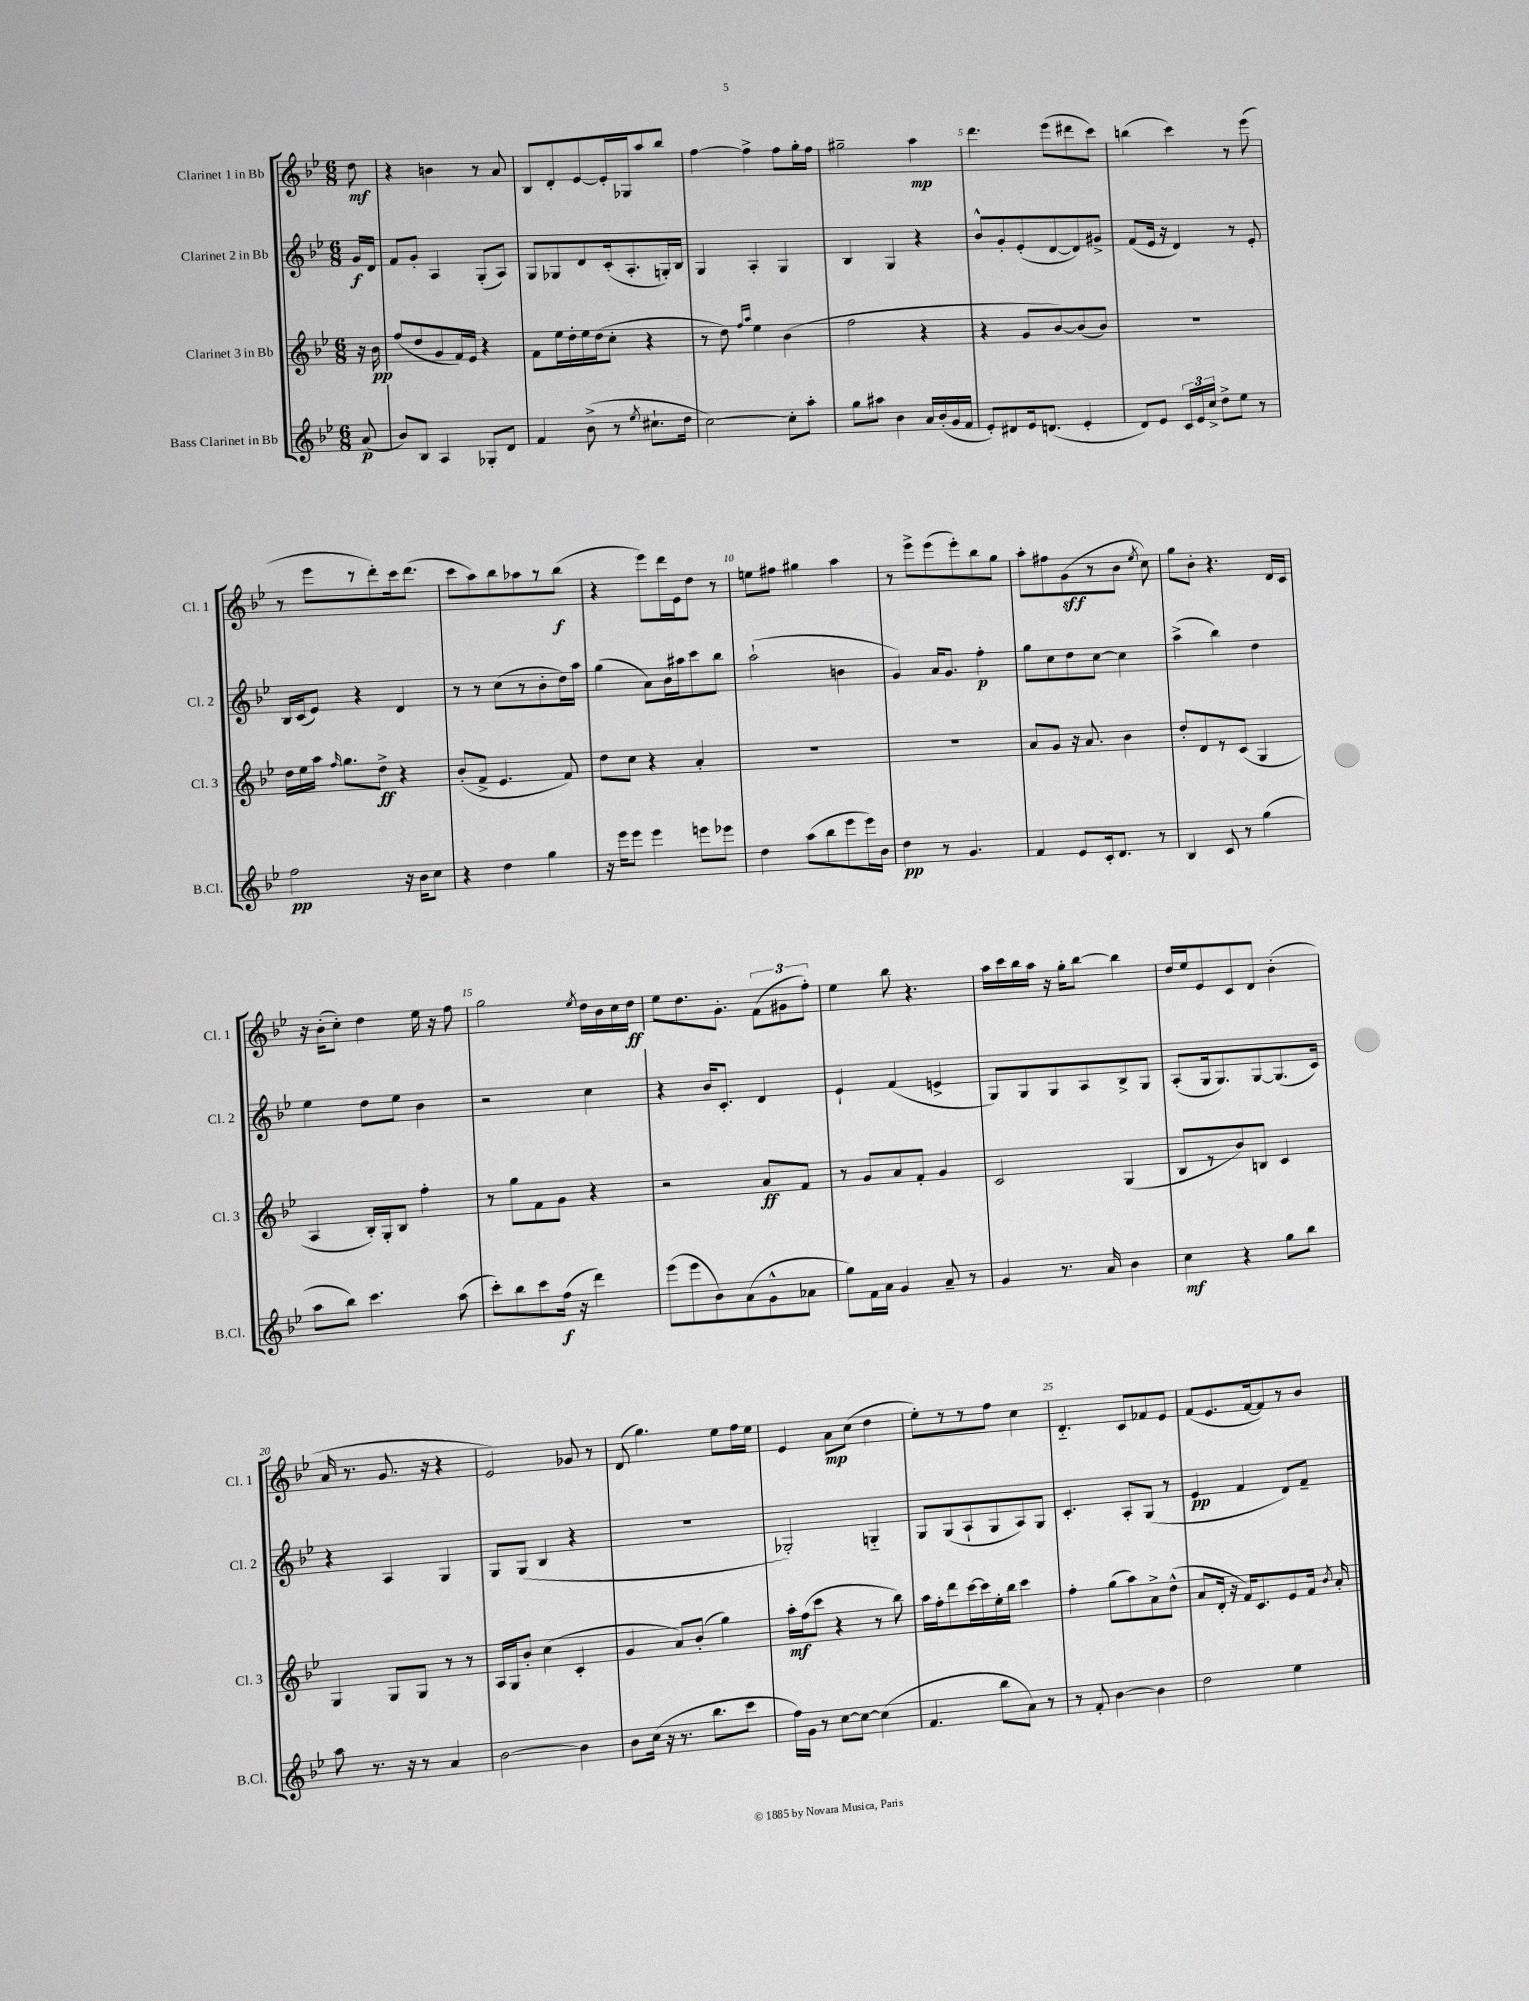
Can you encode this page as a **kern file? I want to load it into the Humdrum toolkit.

**kern	**dynam	**kern	**dynam	**kern	**dynam	**kern	**dynam
*part4	*part4	*part3	*part3	*part2	*part2	*part1	*part1
*staff4	*staff4	*staff3	*staff3	*staff2	*staff2	*staff1	*staff1
*I"Bass Clarinet in Bb	*	*I"Clarinet 3 in Bb	*	*I"Clarinet 2 in Bb	*	*I"Clarinet 1 in Bb	*
*I'B.Cl.	*	*I'Cl. 3	*	*I'Cl. 2	*	*I'Cl. 1	*
*clefG2	*	*clefG2	*	*clefG2	*	*clefG2	*
*k[b-e-]	*	*k[b-e-]	*	*k[b-e-]	*	*k[b-e-]	*
*M6/8	*	*M6/8	*	*M6/8	*	*M6/8	*
=	=	=	=	=	=	=	=
(8a/	p	16r	.	16g/LL	f	8dd\	mf
.	.	16b-\	pp	16d/JJ	.	.	.
=1	=1	=1	=1	=1	=1	=1	=1
8b-/L)	.	(8ff/L	.	8f/L	.	4r	.
8B-/J	.	8dd/	.	8g'/J	.	.	.
4A/	.	8g/	.	4A/	.	4bn\	.
.	.	16f/L)	.	.	.	.	.
.	.	16e-/JJ	.	.	.	.	.
8G-X'/L	.	4r	.	(8G'/L	.	8r	.
8d/J	.	.	.	8A/J)	.	8a/	.
=2	=2	=2	=2	=2	=2	=2	=2
4f/	.	8f\L	.	8G/L	.	8B-/L	.
.	.	16ee-\L	.	8G-X/	.	8d'/	.
.	.	16dd'\	.	.	.	.	.
(8b-^\	.	16ee-\	.	8d/	.	[8e-/	.
.	.	(16dd\J	.	.	.	.	.
8r	.	8cc'\J	.	(16c'/k	.	16e-'/L]	.
.	.	.	.	8.A'/	.	16G-X/J	.
8qee-/	.	.	.	.	.	.	.
8.cc#X`\L	.	4r	.	.	.	8aa/	.
.	.	.	.	16Gn'/L)	.	8bb-/J	.
16dd\Jk	.	.	.	16B-/JJ	.	.	.
=3	=3	=3	=3	=3	=3	=3	=3
[2cc\)	.	8r	.	4G/	.	[4ff\	.
.	.	8dd\)	.	.	.	.	.
.	.	16qqff/LL	.	.	.	.	.
.	.	16qqaa/JJ	.	.	.	.	.
.	.	4ee-\	.	4A'/	.	4ff^\]	.
8cc'\L]	.	(4b-\	.	4G/	.	8ff\L	.
8aa'\J	.	.	.	.	.	16gg'\L	.
.	.	.	.	.	.	16ff\JJ	.
=4	=4	=4	=4	=4	=4	=4	=4
8gg\L	.	2ff\	.	4B-/	.	2gg#X~\	.
8aa#X\J	.	.	.	.	.	.	.
4b-\	.	.	.	4G/	.	.	.
16a/LL	.	4r	.	4r	.	4aa\	mp
(16b-'/	.	.	.	.	.	.	.
16g/	.	.	.	.	.	.	.
16f/JJ	.	.	.	.	.	.	.
=5	=5	=5	=5	=5	=5	=5	=5
8e-'/L)	.	4r	.	8b-^^/L	.	4.ddd\	.
8d#X/	.	.	.	8g'/	.	.	.
16e-/k	.	8g/L	.	(8e-'/	.	.	.
(8.dn/J	.	.	.	.	.	.	.
.	.	[8b-/)	.	[8d/	.	(8eee-\L	.
4e-'/	.	(8b-/]	.	8d/])	.	8ddd#X\	.
.	.	8b-/J)	.	8g#X^/J	.	8ccc\J)	.
=6	=6	=6	=6	=6	=6	=6	=6
8d/L)	.	2.r	.	(8f/L	.	(4bbn\	.
8e-/J	.	.	.	16e-/Jk	.	.	.
.	.	.	.	16r	.	.	.
24c/LL	.	.	.	4d/)	.	4ccc\)	.
24e-/	.	.	.	.	.	.	.
24cc^/JJ	.	.	.	.	.	.	.
8dd^\L	.	.	.	.	.	.	.
8ee-\J	.	.	.	8r	.	8r	.
8r	.	.	.	8e-'/	.	(8eee-\	.
!!LO:LB:g=z
=7	=7	=7	=7	=7	=7	=7	=7
2ff\	pp	16dd\LL	.	16B-/LL	.	8r	.
.	.	16ee-\	.	(16c/J	.	.	.
.	.	16aa\JJ	.	8e-/J)	.	8eee-\L	.
.	.	16qqff/	.	.	.	.	.
.	.	8.gg\L	.	.	.	.	.
.	.	.	.	4r	.	8r	.
.	.	8dd^\J	ff	.	.	8ddd'\)	.
16r	.	4r	.	4d/	.	16ccc\k	.
16b-\KL	.	.	.	.	.	(8.ddd\J	.
8cc\J	.	.	.	.	.	.	.
=8	=8	=8	=8	=8	=8	=8	=8
4r	.	(8b-'/L	.	8r	.	8ccc\L	.
.	.	8f^/J	.	8r	.	8aa\)	.
4dd\	.	4.e-/	.	(8cc\L	.	8bb-\	.
.	.	.	.	8r	.	8aa-X\	.
4gg\	.	.	.	8b-'\	.	8r	.
.	.	8f/)	.	16dd\L)	.	(8bb-\J	f
.	.	.	.	16aa\JJ	.	.	.
=9	=9	=9	=9	=9	=9	=9	=9
16r	.	8dd\L	.	(4gg\	.	4r	.
16eee-\KL	.	.	.	.	.	.	.
8eee-\J	.	8cc\J	.	.	.	.	.
4eee-\	.	4r	.	8a\L)	.	8eee-\L)	.
.	.	.	.	16b-\L	.	16ddd\L	.
.	.	.	.	16aa#X\J	.	16e-\J	.
8eeen\L	.	4a'/	.	8ccc\	.	8dd\J	.
8eee-X\J	.	.	.	8bb-\J	.	8r	.
=10	=10	=10	=10	=10	=10	=10	=10
4dd\	.	2.r	.	(2aa`\	.	8een\L	.
.	.	.	.	.	.	8ff#X\J	.
(8aa\L	.	.	.	.	.	4gg#X\	.
8bb-\	.	.	.	.	.	.	.
8eee-\	.	.	.	4bn\	.	4aa\	.
16eee-\L)	.	.	.	.	.	.	.
16b-\JJ	.	.	.	.	.	.	.
=11	=11	=11	=11	=11	=11	=11	=11
4dd\	pp	2.r	.	4g/)	.	8r	.
.	.	.	.	.	.	8eee-^\L	.
8r	.	.	.	16a/KL	.	(8eee-\	.
.	.	.	.	8.g/J	.	.	.
4.g/	.	.	.	.	.	8eee-'\)	.
.	.	.	.	4ff'\	p	8bb-\	.
.	.	.	.	.	.	8gg\J	.
=12	=12	=12	=12	=12	=12	=12	=12
4f/	.	8a/L	.	8gg\L	.	8aa'\L	.
.	.	8g/J	.	8cc\	.	8ff#X\	.
8e-/L	.	16r	.	8dd\	.	(8g\	sff
.	.	8.a/	.	.	.	.	.
16c'/k	.	.	.	[8cc\J	.	8r	.
8.d/J	.	.	.	.	.	.	.
.	.	4b-\	.	4cc\]	.	8b-\J	.
.	.	.	.	.	.	8qee-/	.
8r	.	.	.	.	.	8cc\)	.
=13	=13	=13	=13	=13	=13	=13	=13
4B-/	.	8dd'/L	.	(4aa^\	.	8gg\L	.
.	.	8d/	.	.	.	8b-'\J	.
8c/	.	8r	.	4bb-\)	.	4.r	.
8r	.	(8c/J	.	.	.	.	.
(4gg\	.	4G/	.	4dd\	.	.	.
.	.	.	.	.	.	16d/LL	.
.	.	.	.	.	.	16c/JJ	.
!!LO:LB:g=z
=14	=14	=14	=14	=14	=14	=14	=14
8aa\L	.	4A/	.	4ee-\	.	16r	.
.	.	.	.	.	.	(16b-'\KL	.
8bb-\J)	.	.	.	.	.	8cc'\J)	.
4.ccc\	.	16B-'/LL)	.	8dd\L	.	4dd\	.
.	.	16G'/J	.	.	.	.	.
.	.	8B-/J	.	8ee-\J	.	.	.
.	.	4ff'\	.	4b-\	.	16ee-\	.
.	.	.	.	.	.	16r	.
(8aa\	.	.	.	.	.	8ff\	.
=15	=15	=15	=15	=15	=15	=15	=15
8ccc'\L)	.	8r	.	2r	.	2gg\	.
8bb-\	.	8gg\L	.	.	.	.	.
8ccc\	.	8f\	.	.	.	.	.
(16ff\Jk	f	8g\J	.	.	.	.	.
16r	.	.	.	.	.	.	.
.	.	.	.	.	.	8qee-/	.
4ddd\)	.	4r	.	4cc\	.	16dd\LL	.
.	.	.	.	.	.	16b-\	.
.	.	.	.	.	.	16cc\	.
.	.	.	.	.	.	16dd\JJ	ff
=16	=16	=16	=16	=16	=16	=16	=16
(8eee-\L	.	2r	.	4r	.	8ee-\L	.
8eee-\	.	.	.	.	.	8.dd\	.
8b-\)	.	.	.	16b-/KL	.	.	.
.	.	.	.	8.c'/J	.	8.g'\J	.
(8a\	.	.	.	.	.	.	.
8g^^\	.	8a/L	ff	4d/	.	(12f\L	.
.	.	.	.	.	.	12g#X\	.
8a-X\J	.	8f/J	.	.	.	.	.
.	.	.	.	.	.	12ff'\J)	.
=17	=17	=17	=17	=17	=17	=17	=17
8gg\L)	.	8r	.	4e-`/	.	4ee-\	.
16f\L	.	8g/L	.	.	.	.	.
16a\JJ	.	.	.	.	.	.	.
4g/	.	8a/	.	(4f/	.	8bb-\	.
.	.	8f'/J	.	.	.	4.r	.
8a~/	.	4g/	.	4en^/	.	.	.
8r	.	.	.	.	.	.	.
=18	=18	=18	=18	=18	=18	=18	=18
4g/	.	2c/	.	8G/L)	.	16aa\LL	.
.	.	.	.	.	.	16ccc\	.
.	.	.	.	8G/	.	16bb-\	.
.	.	.	.	.	.	16aa\JJ	.
8.r	.	.	.	8G/	.	16r	.
.	.	.	.	.	.	16gg'\KL	.
.	.	.	.	8A/	.	[8bb-\J	.
16a/	.	.	.	.	.	.	.
4b-\	.	(4G/	.	8B-^/	.	4bb-\]	.
.	.	.	.	8G/J	.	.	.
=19	=19	=19	=19	=19	=19	=19	=19
4cc\	mf	8B-/L	.	(8A'/L	.	16dd/LL	.
.	.	.	.	.	.	16ee-/J	.
.	.	8r	.	16G/k	.	8e-/	.
.	.	.	.	8.G/)	.	.	.
4r	.	8b-/)	.	.	.	8c/	.
.	.	8Bn/J	.	[8G/	.	8d/J	.
8gg\L	.	4c/	.	(8.G/]	.	(4b-'\	.
8bb-\J	.	.	.	.	.	.	.
.	.	.	.	16c/Jk)	.	.	.
!!LO:LB:g=z
=20	=20	=20	=20	=20	=20	=20	=20
8aa\	.	4G/	.	4r	.	16a/	.
.	.	.	.	.	.	8.r	.
8.r	.	.	.	.	.	.	.
.	.	8G/L	.	4A/	.	8.g/	.
16r	.	.	.	.	.	.	.
8r	.	8G/J	.	.	.	.	.
.	.	.	.	.	.	16r	.
4a/	.	8r	.	4G/	.	4r	.
.	.	8r	.	.	.	.	.
=21	=21	=21	=21	=21	=21	=21	=21
[2b-\	.	16A/LL	.	8G/L	.	2e-/)	.
.	.	16G/J	.	.	.	.	.
.	.	8b-'/J	.	(8G/J	.	.	.
.	.	(4cc\	.	4B-/	.	.	.
4b-\]	.	4c'/	.	4r	.	8g-X/	.
.	.	.	.	.	.	8r	.
=22	=22	=22	=22	=22	=22	=22	=22
8b-\L	.	4g/	.	2.r	.	(8d/	.
(16cc\Jk	.	.	.	.	.	4.gg\)	.
16r	.	.	.	.	.	.	.
8.r	.	8a/L)	.	.	.	.	.
.	.	(8b-'/J	.	.	.	.	.
8.bb-\L	.	.	.	.	.	.	.
.	.	4gg\)	.	.	.	8ee-\L	.
8ccc\J	.	.	.	.	.	16ff\L	.
.	.	.	.	.	.	16ee-\JJ	.
=23	=23	=23	=23	=23	=23	=23	=23
16ff\LL)	.	16aa'\LL	mf	2G-X'/)	.	4e-/	.
16g\JJ	.	(16ff\J	.	.	.	.	.
8r	.	8ccc\J	.	.	.	.	.
[8cc\L	.	4r	.	.	.	8a\L	mp
8cc\J_	.	.	.	.	.	(8cc\J	.
(4cc\]	.	8r	.	4Gn/	.	4dd\	.
.	.	8bb-\)	.	.	.	.	.
=24	=24	=24	=24	=24	=24	=24	=24
4.f/	.	16aa\LL	.	8G/L	.	8ee-'\L)	.
.	.	16ff'\J	.	.	.	.	.
.	.	8ddd\	.	(8G/	.	8r	.
.	.	[16ccc\L	.	8A`/	.	8r	.
.	.	16ccc\]	.	.	.	.	.
8bb-\L	.	16ee-'\	.	8G/	.	8ff\J	.
.	.	16bb-\JJ	.	.	.	.	.
8a\J)	.	4ccc\	.	8A/)	.	4cc\	.
8r	.	.	.	8G/J	.	.	.
=25	=25	=25	=25	=25	=25	=25	=25
8r	.	4ff'\	.	4.c'/	.	4.d/	.
8f'/	.	.	.	.	.	.	.
[4b-\	.	(8gg\L	.	.	.	.	.
.	.	8aa\)	.	8A'/L	.	8c/L	.
4b-\]	.	8a^\	.	(8G/J	.	8f-X/	.
.	.	(8dd^^\J	.	8r	.	8e-/J	.
=26	=26	=26	=26	=26	=26	=26	=26
2dd\	.	8a/L	.	4e-/	pp	(8f/L	.
.	.	16d'/Jk	.	.	.	8.e-/	.
.	.	16r	.	.	.	.	.
.	.	16f/KL)	.	4f/	.	.	.
.	.	8.c/	.	.	.	[16f/k	.
.	.	.	.	.	.	8f/])	.
4ee-\	.	8e-/	.	8d/L)	.	8r	.
.	.	16f/Jk	.	8f~/J	.	8b-/J	.
.	.	8qb-/	.	.	.	.	.
.	.	16a'/	.	.	.	.	.
==	==	==	==	==	==	==	==
*-	*-	*-	*-	*-	*-	*-	*-
